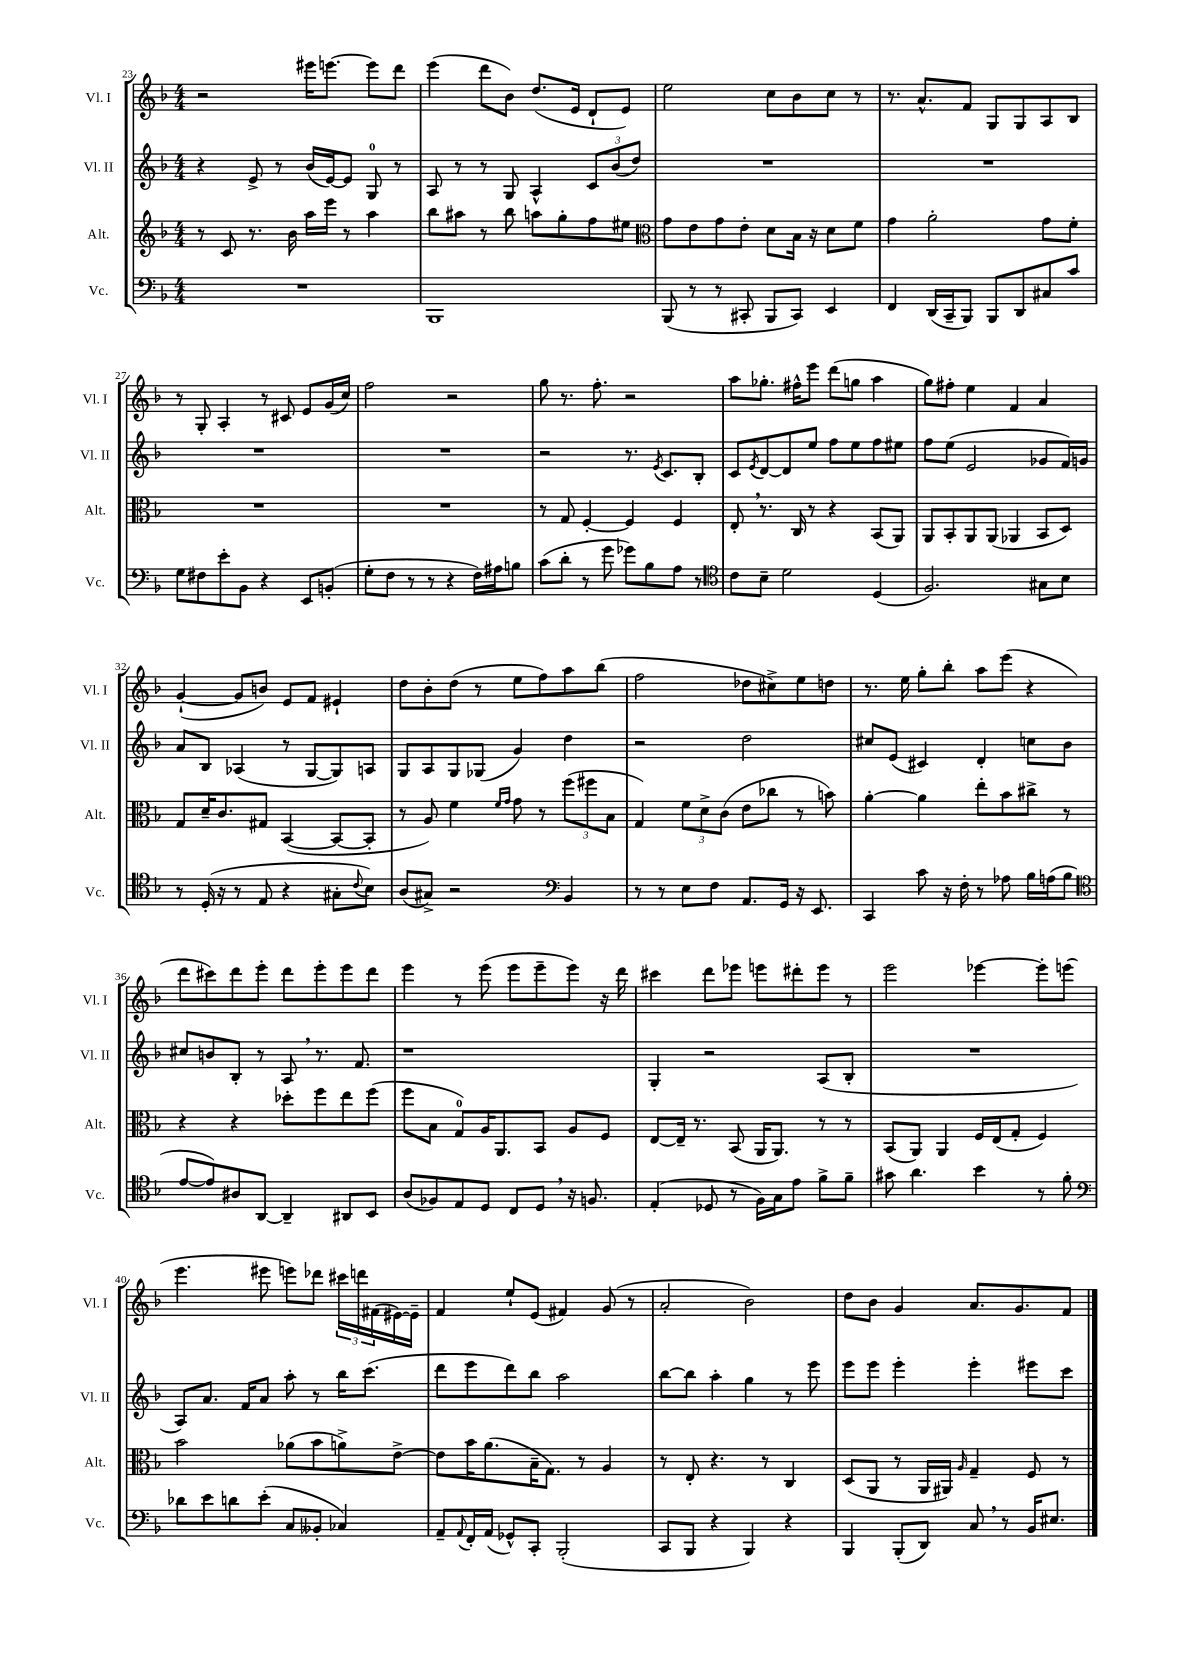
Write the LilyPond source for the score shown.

<<
\new StaffGroup <<
\new Staff = "s0" \with { instrumentName = "Vl. I" shortInstrumentName = "Vl. I" } {
    \clef treble \key f \major \numericTimeSignature \time 4/4
    r2 eis'''16 e'''8.~ e'''8 d'''8 |
    e'''4( d'''8 bes'8) d''8.( e'16 d'8-! e'8) |
    e''2 c''8 bes'8 c''8 r8 |
    r8. a'8.-^ f'8 g8 g8 a8 bes8 |
    r8 g8-. a4-. r8 cis'8 e'8 g'16( c''16) |
    f''2 r2 |
    g''8 r8. f''8.-. r2 |
    a''8 ges''8.-. fis''16-^ e'''8 d'''8( g''8 a''4 |
    g''8) fis''8-. e''4 f'4 a'4 |
    g'4~-!( g'8 b'8) e'8 f'8 eis'4-! |
    d''8 bes'8-. d''8( r8 e''8 f''8) a''8 bes''8( |
    f''2 des''8 cis''8->) e''8 d''8 |
    r8. e''16 g''8-. bes''8-. a''8 e'''8( r4 |
    d'''8 cis'''8) d'''8 e'''8-. d'''8 e'''8-. e'''8 d'''8 |
    e'''4 r8 e'''8( e'''8 e'''8-- e'''8) r16 d'''16 |
    cis'''4 d'''8 ees'''8 e'''8 dis'''8-. e'''8 r8 |
    e'''2 ees'''4~ ees'''8-. e'''8( |
    e'''4. eis'''8 e'''8) des'''8 \tuplet 3/2 { cis'''16 d'''16 fis'16( } eis'16~) eis'16-- |
    f'4 e''8-! e'8( fis'4) g'8( r8 |
    a'2-. bes'2) |
    d''8 bes'8 g'4 a'8. g'8. f'8 \bar "|." |
}
\new Staff = "s1" \with { instrumentName = "Vl. II" shortInstrumentName = "Vl. II" } {
    \clef treble \key f \major \numericTimeSignature \time 4/4
    r4 e'8-> r8 bes'16( e'16~) e'8 g8-0 r8 |
    a8 r8 r8 g8 a4-^ \tuplet 3/2 { c'8 bes'8( d''8) } |
    R1 |
    R1 |
    R1 |
    R1 |
    r2 r8. \acciaccatura { e'8 } c'8. bes8-. |
    c'8 \acciaccatura { e'8 } d'8~ d'8 e''8 f''8 e''8 f''8 eis''8 |
    f''8 e''8( e'2 ges'8 f'16) g'16 |
    a'8 bes8 aes4( r8 g8~ g8) a8 |
    g8 a8 g8 ges8( g'4) d''4 |
    r2 d''2 |
    cis''8 e'8( cis'4) d'4-. c''8 bes'8 |
    cis''8 b'8 bes8-. r8 a8 \breathe r8. f'8. |
    r1 |
    g4-. r2 a8( bes8-. |
    R1 |
    a8) a'8. f'16 a'8 a''8-. r8 bes''16 c'''8.( |
    d'''8 e'''8 d'''8) bes''8 a''2 |
    bes''8~ bes''8 a''4-. g''4 r8 e'''8 |
    e'''8 e'''8 e'''4-. e'''4-. eis'''8 c'''8 \bar "|." |
}
\new Staff = "s2" \with { instrumentName = "Alt." shortInstrumentName = "Alt." } {
    \clef treble \key f \major \numericTimeSignature \time 4/4
    r8 c'8 r8. bes'16 a''16 e'''16 r8 a''4 |
    bes''8 ais''8 r8 bes''8 a''8 g''8-. f''8 eis''8 |
    \clef alto g'8 e'8 g'8 e'8-. d'8 bes16 r16 d'8 f'8 |
    g'4 a'2-. g'8 f'8-. |
    R1 |
    R1 |
    r8 g8 f4~-. f4 f4 |
    e8-. \breathe r8. c16 r8 r4 bes,8( a,8) |
    a,8 bes,8-. a,8 a,8( aes,4 bes,8 d8) |
    g8 d'16-- c'8. gis8 bes,4~( bes,8~ bes,8-. |
    r8 a8) f'4 \grace { f'16 g'16 } g'8 r8 \tuplet 3/2 { f''8( fis''8 bes8 } |
    g4) \tuplet 3/2 { f'8 d'8-> c'8( } e'8 ces''8 r8 b'8) |
    a'4~-. a'4 e''8-. bes'8 cis''8-> r8 |
    r4 r4 des''8-. f''8 e''8 f''8( |
    f''8 bes8 g8-0) a16 a,8. bes,8 a8 f8 |
    e8~ e16-- r8. bes,8( a,16 a,8.) r8 r8 |
    bes,8( a,8) a,4 f16 e16( g8-. f4) |
    bes'2 aes'8( bes'8 a'8->) e'8~-> |
    e'8 bes'16 a'8.( bes16-- g8.) r8 a4 |
    r8 e8-. r4. r8 c4 |
    d8( a,8 r8 a,16 ais,16) \grace { a16 } g4-- f8 r8 \bar "|." |
}
\new Staff = "s3" \with { instrumentName = "Vc." shortInstrumentName = "Vc." } {
    \clef bass \key f \major \numericTimeSignature \time 4/4
    R1 |
    bes,,1 |
    bes,,8( r8 r8 cis,8-. bes,,8 cis,8) e,4 |
    f,4 d,16( c,16-- bes,,8) bes,,8 d,8 cis8 c'8 |
    g8 fis8 e'8-. bes,8 r4 e,8 b,8-.( |
    g8-. f8 r8 r8 r4 f16) ais16 b8 |
    c'8( d'8-. r8 g'8 ges'8) bes8 a8 r8 |
    \clef tenor c'8 bes8-- d'2 d4( |
    f2.) gis8 bes8 |
    r8 d16-.( r16 r8 e8 r4 gis8-. \appoggiatura { c'8 } bes8) |
    a8( gis8->) r2 \clef bass bes,4 |
    r8 r8 e8 f8 a,8. g,16 r16 e,8. |
    c,4 c'8 r16 f16-. r8 aes8 bes16 a16( bes8 |
    \clef tenor e'8~ e'8) ais8 a,8~ a,4-- ais,8 bes,8 |
    a8( fes8) e8 d8 c8 d8 \breathe r16 f8. |
    e4-.( des8 r8 f16) g16 e'8 f'8-> f'8-- |
    gis'8 a'4. bes'4 r8 f'8-. |
    \clef bass des'8 e'8 d'8 e'8-.( c8 beses,8-. ces4) |
    a,8-- \appoggiatura { a,8 } f,16-. a,16( ges,8-^) c,8-. bes,,2-.( |
    c,8 bes,,8 r4 bes,,4) r4 |
    bes,,4 bes,,8-.( d,8) c8 \breathe r8 bes,16 eis8. \bar "|." |
}
>>
>>
\layout { \context { \Score currentBarNumber = #23 } }
